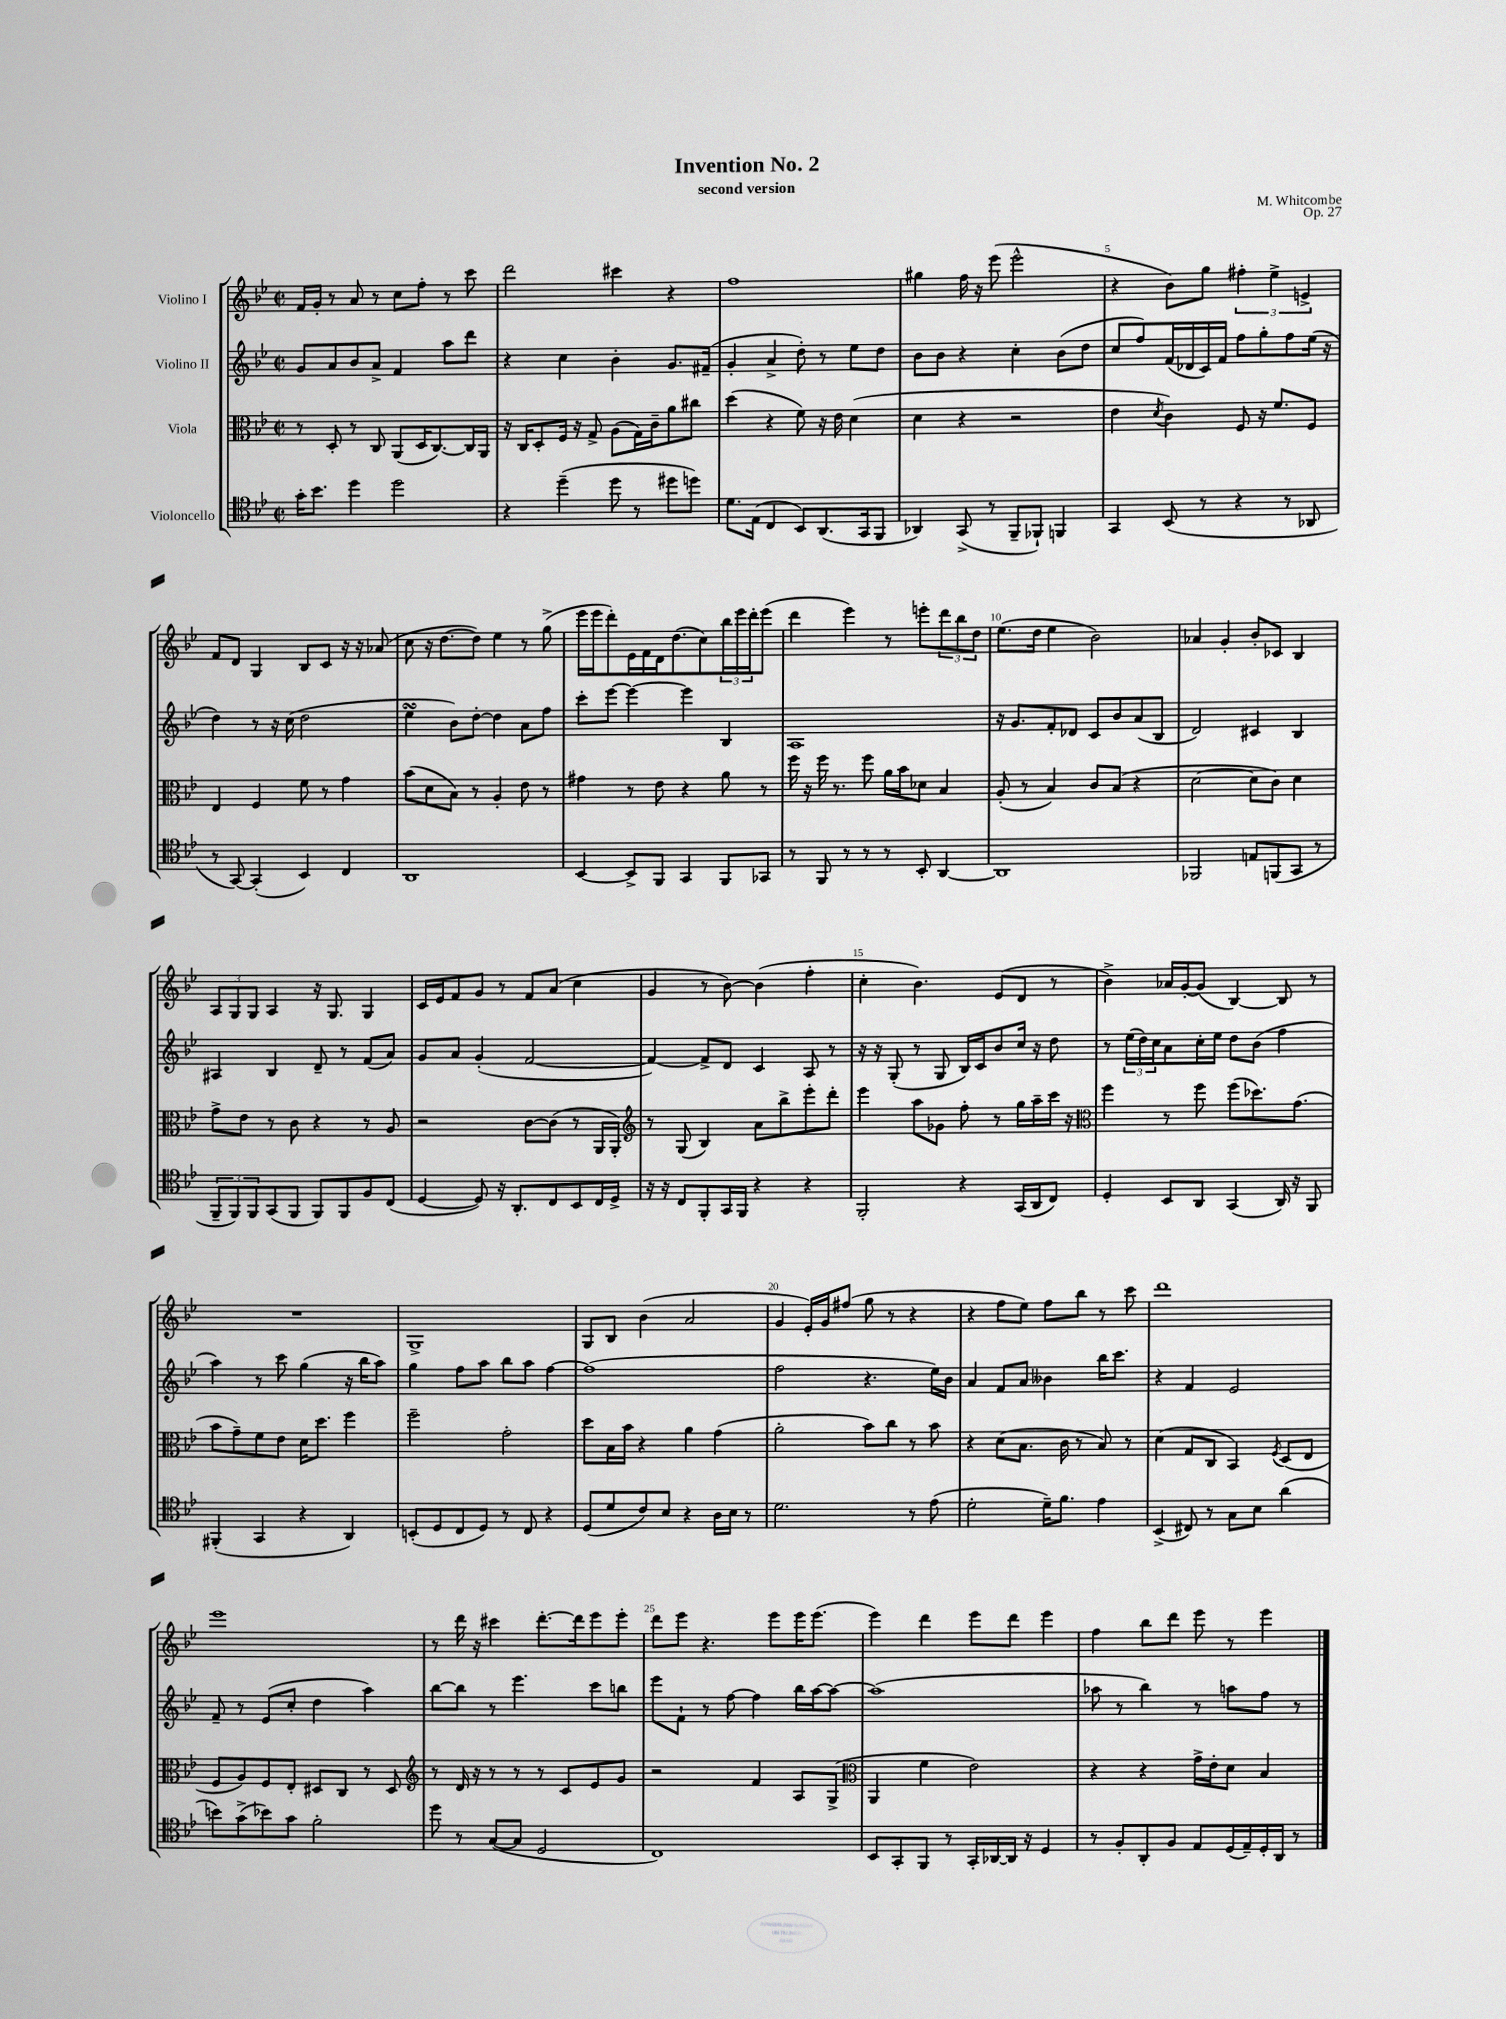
\header { title = "Invention No. 2" composer = "M. Whitcombe" subtitle = "second version" opus = "Op. 27" }
<<
\new StaffGroup <<
\new Staff = "s0" \with { instrumentName = "Violino I" } {
    \clef treble \key bes \major \defaultTimeSignature \time 2/2
    f'16 g'16-. r8 a'8 r8 c''8 f''8-. r8 c'''8 |
    d'''2 cis'''4 r4 |
    f''1 |
    gis''4 f''16 r16 ees'''8( ees'''2-^ |
    r4 bes'8) g''8 \tuplet 3/2 { fis''4-. ees''4-> e'4-> } |
    f'8 d'8 g4 bes8 c'8 r16 r16 aes'8( |
    c''8 r16 d''8.~ d''8) ees''4 r8 g''8->( |
    ees'''16 ees'''16 d'''8-.) ees'16 f'16 d'16 d''8.( c''8) \tuplet 3/2 { bes''16 ees'''16 d'''16-. } ees'''8( |
    d'''4 ees'''4) r8 e'''8-. \tuplet 3/2 { d'''8 bes''8 d''8 } |
    ees''8.( d''16 ees''4 bes'2) |
    aes'4 g'4-. bes'8-. ces'8 bes4 |
    \tuplet 3/2 { a8 g8 g8 } a4 r16 g8. g4 |
    c'16 ees'16 f'8 g'8 r8 f'8 a'8( c''4 |
    g'4 r8 bes'8~) bes'4( f''4-. |
    c''4-. bes'4.) ees'8( d'8 r8 |
    bes'4->) aes'16 g'16~-. g'8( bes4~) bes8 r8 |
    R1 |
    g1-> |
    g8 bes8 bes'4( a'2 |
    g'4 ees'16-.) g'16 fis''8( g''8 r8 r4 |
    r4 f''8 ees''8) f''8 bes''8 r8 c'''8 |
    d'''1 |
    ees'''1 |
    r8 d'''16 r16 cis'''4 d'''8.~-. d'''16 ees'''8 ees'''8-. |
    d'''8 ees'''8 r4. ees'''8 ees'''16 ees'''8.( |
    ees'''4) d'''4 ees'''8 d'''8 ees'''4 |
    f''4 bes''8 d'''8 ees'''8 r8 ees'''4 \bar "|." |
}
\new Staff = "s1" \with { instrumentName = "Violino II" } {
    \clef treble \key bes \major \defaultTimeSignature \time 2/2
    g'8 a'8 bes'8 a'8-> f'4 a''8 d'''8 |
    r4 c''4 bes'4-. g'8. fis'16--( |
    g'4-. a'4-> d''8-.) r8 ees''8 d''8 |
    bes'8 bes'8 r4 c''4-. bes'8( d''8 |
    c''8 f''8) f'16( des'16 c'16) f'16 f''8 g''8-. f''8 ees''16( r16 |
    d''4) r8 r16 c''16( d''2 |
    ees''4\turn bes'8) d''8~-. d''4 a'8 f''8 |
    c'''8-. ees'''8~ ees'''4~ ees'''4 bes4 |
    a1 |
    r16 g'8. f'8-. des'8 c'8 bes'8 a'8( bes8 |
    d'2) cis'4 bes4 |
    ais4 bes4 d'8-- r8 f'8( a'8) |
    g'8 a'8 g'4-.( f'2~ |
    f'4~) f'8-> d'8 c'4 a8 r8 |
    r16 r16 g8-.( r8 g8 bes16) c'16 bes'8 c''16 r16 d''8 |
    r8 \tuplet 3/2 { ees''16( d''16) c''16 } a'8 c''16-. ees''16 d''8 bes'8( f''4 |
    a''4) r8 c'''8 g''4( r16 bes''16 a''8) |
    g''4 f''8 a''8 bes''8 a''8 f''4~ |
    f''1( |
    f''2 r4. ees''16) bes'16 |
    a'4 f'8 a'8 beses'4 bes''16 c'''8. |
    r4 f'4 ees'2 |
    f'8-- r8 ees'8( c''8-. d''4 a''4) |
    bes''8~ bes''8 r8 ees'''4. c'''8 b''8 |
    ees'''8 f'8-! r8 f''8~ f''4 bes''16 a''16~ a''8~ |
    a''1( |
    aes''8 r8 bes''4) r8 a''8 f''8 r8 \bar "|." |
}
\new Staff = "s2" \with { instrumentName = "Viola" } {
    \clef alto \key bes \major \defaultTimeSignature \time 2/2
    r8 d8-. r8 c8 a,8( d16 c8.~) c16 a,16 |
    r16 c16 d8-. f16 r16 g8-> a8( g16) c'16-- a'8 cis''8 |
    d''4( r4 f'8) r16 ees'16 d'4( |
    d'4 r4 r2 |
    ees'4 \acciaccatura { d'8 } c'4) f8 r16 f'8. f8 |
    ees4 f4 f'8 r8 g'4 |
    bes'8( d'8 bes8) r8 a4-. ees'8 r8 |
    gis'4 r8 ees'8 r4 a'8 r8 |
    f''16 r16 f''16 r8. f''8 a'16 bes'16 des'8 bes4 |
    a8-.( r8 bes4) c'8 bes8( r4 |
    d'2~ d'8 c'8) d'4 |
    g'8-> ees'8 r8 c'8 r4 r8 a8 |
    r2 c'8~ c'8( r8 a,16 a,16-.) |
    \clef treble r8 g8( bes4) a'8 bes''8-> ees'''8-. d'''8-. |
    ees'''4 a''8 ges'8 f''8-. r8 g''16 a''16-- c'''16 r16 |
    \clef alto f''4 r8 f''8 f''8( des''8.) g'8.( |
    bes'8 g'8--) f'8 ees'8 d'16 d''8. f''4 |
    f''2-- g'2-. |
    d''8 bes16 bes'16 r4 a'4 g'4( |
    a'2-. bes'8) c''8 r8 bes'8 |
    r4 d'8( bes8. c'16 r8 bes8) r8 |
    d'4( g8 c8 bes,4) \acciaccatura { f8 } d8( ees8 |
    f8 a8) f8 ees8-. dis8 c8 r8 dis8 |
    \clef treble r8 d'16 r16 r8 r8 r8 c'8 ees'8 g'8 |
    r2 f'4 a8 g8->( |
    \clef alto a,4 f'4 ees'2) |
    r4 r4 g'16-> ees'16-. d'8 bes4 \bar "|." |
}
\new Staff = "s3" \with { instrumentName = "Violoncello" } {
    \clef tenor \key bes \major \defaultTimeSignature \time 2/2
    g'16-. bes'8. d''4 d''2 |
    r4 d''4--( d''8 r8 dis''8 d''8) |
    d'8. ees16( c4 bes,8) a,8.( g,16 f,8 |
    aes,4) g,8->( r8 f,8-- fes,8-!) f,4 |
    g,4 bes,8( r8 r4 r8 aes,8 |
    r8 g,8~) g,4-.( bes,4) c4 |
    a,1 |
    bes,4~ bes,8-> f,8 g,4 f,8 ges,8 |
    r8 f,8 r8 r8 r8 bes,8-. a,4~ |
    a,1 |
    fes,2 e8 f,8( g,8 r8 |
    \tuplet 3/2 { f,8-- f,8) f,8 } g,8( f,8 f,8) f,8 f8 c8( |
    d4~ d8) r16 a,8.-. c8 bes,8 c16 d16-> |
    r16 r16 c8 f,8-. g,16 f,16 r4 r4 |
    f,2-. r4 g,16( a,16 c8) |
    d4-. bes,8 a,8 g,4( a,16) r16 f,8 |
    fis,4-.( g,4 r4 a,4) |
    b,8-.( d8 c8 d8) r8 c8 r4 |
    d8( d'8 c'8) bes8 r4 a16 bes16 r8 |
    d'2. r8 ees'8( |
    d'2-. d'16--) f'8. ees'4 |
    bes,4->( cis8) r8 g8 bes8 a'4( |
    b'8) g'8->( bes'8) g'8 f'2-. |
    d''8 r8 g8~( g8 d2 |
    c1) |
    bes,8 g,8-. f,8 r8 g,16-. aes,16~ aes,16 r16 d4 |
    r8 f8-. a,8-. f8 ees8 d16( ees16--) d16-. a,16 r8 \bar "|." |
}
>>
>>
\layout { \context { \Score \override BarNumber.break-visibility = ##(#f #t #t) barNumberVisibility = #(every-nth-bar-number-visible 5) } }
